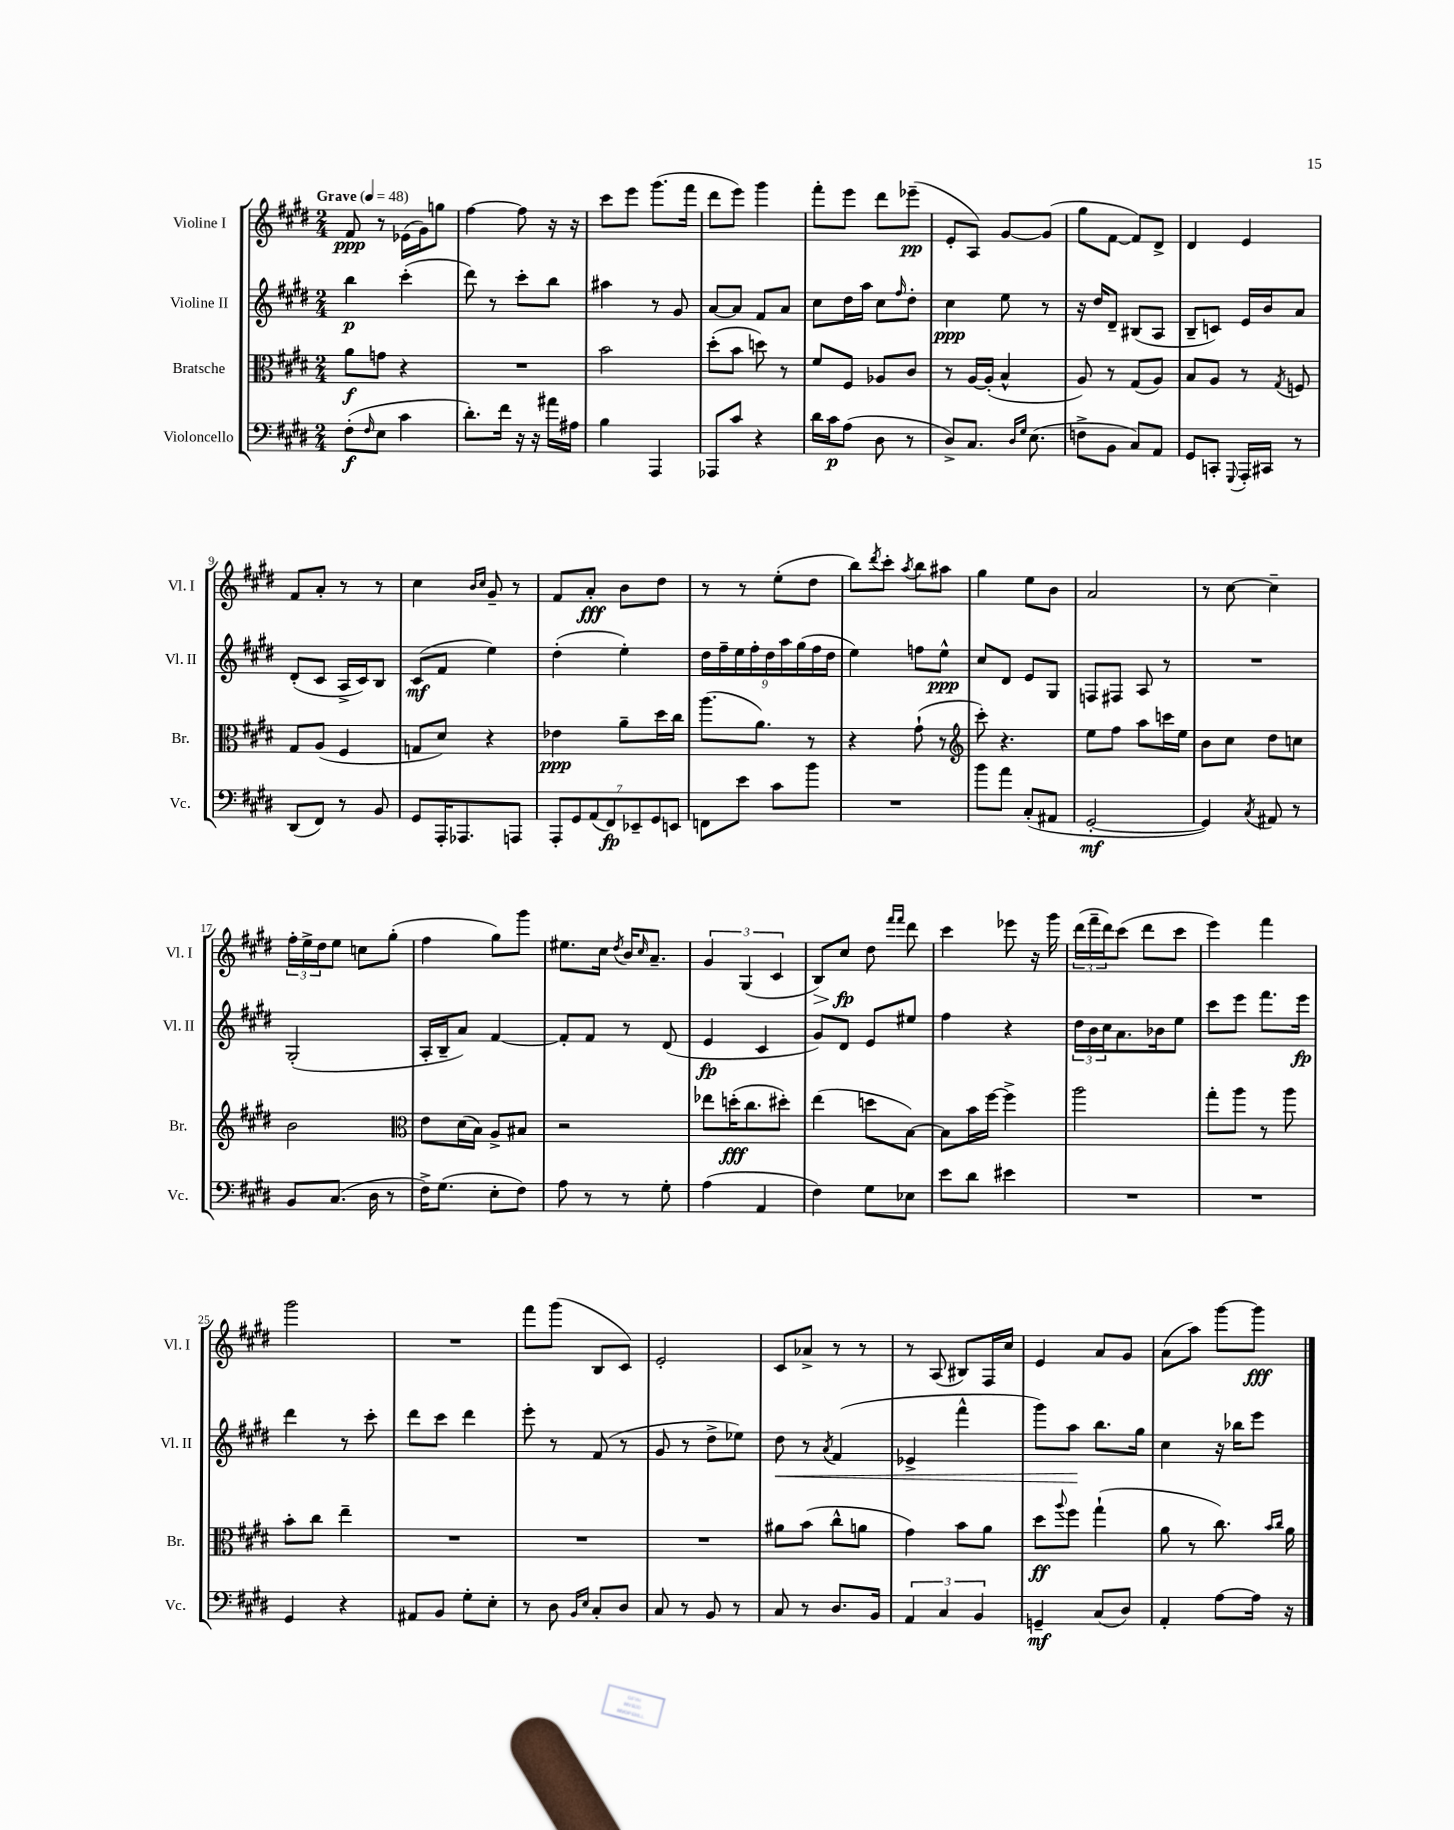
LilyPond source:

<<
\new StaffGroup <<
\new Staff = "s0" \with { instrumentName = "Violine I" shortInstrumentName = "Vl. I" } {
    \clef treble \key e \major \numericTimeSignature \time 2/4 \tempo "Grave" 4 = 48
    fis'8\ppp r8 ees'16( gis'16) g''8 |
    fis''4~ fis''8 r16 r16 |
    cis'''8 e'''8 gis'''8.( fis'''16 |
    dis'''8 e'''8) gis'''4 |
    fis'''8-. e'''8 dis'''8 ees'''8--\pp( |
    e'8-. a8) gis'8~ gis'8( |
    gis''8 fis'8~ fis'8) dis'8-> |
    dis'4 e'4 |
    fis'8 a'8-. r8 r8 |
    cis''4 \grace { b'16 cis''16 } gis'8-- r8 |
    fis'8 a'8-.\fff b'8 dis''8 |
    r8 r8 e''8-.( dis''8 |
    b''8) \acciaccatura { dis'''8 } cis'''8-. \acciaccatura { a''8 } b''8 ais''8 |
    gis''4 e''8 b'8 |
    a'2 |
    r8 cis''8~ cis''4-- |
    \tuplet 3/2 { fis''16-. e''16-> dis''16 } e''8 c''8 gis''8-.( |
    fis''4 gis''8) gis'''8 |
    eis''8. cis''16 \acciaccatura { dis''8 } b'16 \grace { cis''16 } a'8.-- |
    \tuplet 3/2 { gis'4 gis4( cis'4 } |
    b8\>) cis''8\fp\! dis''8 \grace { fis'''16 fis'''16 } dis'''8 |
    cis'''4 ees'''8 r16 gis'''16 |
    \tuplet 3/2 { dis'''16( fis'''16-- dis'''16) } cis'''8( dis'''8 cis'''8 |
    e'''4) fis'''4 |
    gis'''2 |
    R2 |
    fis'''8 gis'''8( b8 cis'8) |
    e'2-. |
    cis'8 aes'8-> r8 r8 |
    r8 a8( bis8) fis16 cis''16 |
    e'4 a'8 gis'8 |
    a'8( a''8) gis'''8~ gis'''8\fff \bar "|." |
}
\new Staff = "s1" \with { instrumentName = "Violine II" shortInstrumentName = "Vl. II" } {
    \clef treble \key e \major \numericTimeSignature \time 2/4
    b''4\p cis'''4-.( |
    dis'''8) r8 cis'''8-. b''8 |
    ais''4 r8 gis'8 |
    a'8~ a'8 fis'8 a'8 |
    cis''8 dis''16 a''16 cis''8 \grace { fis''16 } dis''8-. |
    cis''4\ppp e''8 r8 |
    r16 dis''16 dis'8-- bis8( a8 |
    b8-- c'8) e'16 b'16 a'8 |
    dis'8-.( cis'8 a16-> cis'16) b8 |
    cis'8\mf( fis'8 e''4) |
    dis''4-.( e''4-.) |
    \tuplet 9/8 { dis''16 fis''16-- e''16 fis''16-. dis''16 a''16 gis''16( fis''16 dis''16 } |
    e''4) f''8 e''8-^\ppp |
    cis''8 dis'8 e'8 gis8 |
    f8 fis8 a8 r8 |
    R2 |
    gis2-.( |
    a16-. b16-- a'8) fis'4~ |
    fis'8-. fis'8 r8 dis'8( |
    e'4\fp cis'4 |
    gis'8) dis'8 e'8 eis''8 |
    fis''4 r4 |
    \tuplet 3/2 { dis''16 b'16 cis''16 } a'8. bes'16 e''8 |
    cis'''8 e'''8 fis'''8. e'''16\fp |
    dis'''4 r8 cis'''8-. |
    dis'''8 cis'''8 dis'''4 |
    e'''8-. r8 fis'8( r8 |
    gis'8 r8 dis''8-> ees''8) |
    dis''8\< r8 \acciaccatura { a'8 } fis'4( |
    ees'4-> fis'''4-^ |
    gis'''8) a''8\! b''8. gis''16 |
    cis''4 r16 bes''16 e'''8 \bar "|." |
}
\new Staff = "s2" \with { instrumentName = "Bratsche" shortInstrumentName = "Br." } {
    \clef alto \key e \major \numericTimeSignature \time 2/4
    a'8\f g'8 r4 |
    R2 |
    b'2 |
    dis''8-.( b'8 d''8) r8 |
    fis'8 fis8 aes8 cis'8 |
    r8 a16~ a16-.( b4-^ |
    a8) r8 gis8( a8) |
    b8 a8 r8 \acciaccatura { gis8 } f8 |
    gis8 a8( fis4 |
    g8 dis'8) r4 |
    ees'4\ppp a'8-- dis''16 cis''16 |
    a''8.( a'8.) r8 |
    r4 gis'8-!( r8 |
    \clef treble cis'''8-.) r4. |
    e''8 fis''8 a''8 c'''16 e''16 |
    b'8 cis''8 dis''8 c''8 |
    b'2 |
    \clef alto e'8 dis'16( b16) a8-> bis8 |
    r2 |
    ees''8 d''16-.\fff( cis''8. dis''8-.) |
    e''4( d''8 b8~) |
    b8 b'16 fis''16~ fis''4-> |
    a''2 |
    gis''8-. a''8 r8 a''8 |
    b'8-. cis''8 e''4-- |
    R2 |
    R2 |
    R2 |
    ais'8 b'8( cis''8-^ a'8 |
    gis'4) b'8 a'8 |
    dis''8\ff \appoggiatura { a''8 } fis''8 gis''4-!( |
    a'8 r8 cis''8.) \grace { b'16 cis''16 } a'16 \bar "|." |
}
\new Staff = "s3" \with { instrumentName = "Violoncello" shortInstrumentName = "Vc." } {
    \clef bass \key e \major \numericTimeSignature \time 2/4
    fis8-.\f( \grace { fis16 } e8 cis'4 |
    dis'8.-.) fis'16 r16 r16 ais'16 ais16 |
    b4 a,,4 |
    aes,,8 cis'8 r4 |
    dis'16 cis'16\p a8( dis8 r8 |
    dis8->) cis8. \grace { dis16 gis16 } e8.( |
    f8-> b,8 cis8) a,8 |
    gis,8 c,8-. \appoggiatura { gis,,8 } a,,16-. cis,16 r8 |
    dis,8( fis,8) r8 b,8 |
    gis,8 a,,16-. aes,,8. a,,8 |
    \tuplet 7/4 { a,,8-. gis,8 a,8( fis,8\fp) ees,8-- gis,8 e,8 } |
    f,8 e'8 cis'8 b'8 |
    R2 |
    b'8 a'8 cis8-.( ais,8 |
    gis,2~-.\mf |
    gis,4) \acciaccatura { cis8 } ais,8 r8 |
    b,8 cis8.( dis16 r8 |
    fis16->) gis8.( e8-. fis8) |
    a8 r8 r8 gis8-. |
    a4( a,4 |
    fis4) gis8 ees8 |
    e'8 dis'8 eis'4 |
    R2 |
    R2 |
    gis,4 r4 |
    ais,8 b,8 gis8-. e8-. |
    r8 dis8 \grace { b,16 e16 } cis8-. dis8 |
    cis8 r8 b,8 r8 |
    cis8 r8 dis8. b,16 |
    \tuplet 3/2 { a,4 cis4 b,4 } |
    g,4--\mf cis8( dis8) |
    a,4-. a8~ a16 r16 \bar "|." |
}
>>
>>
